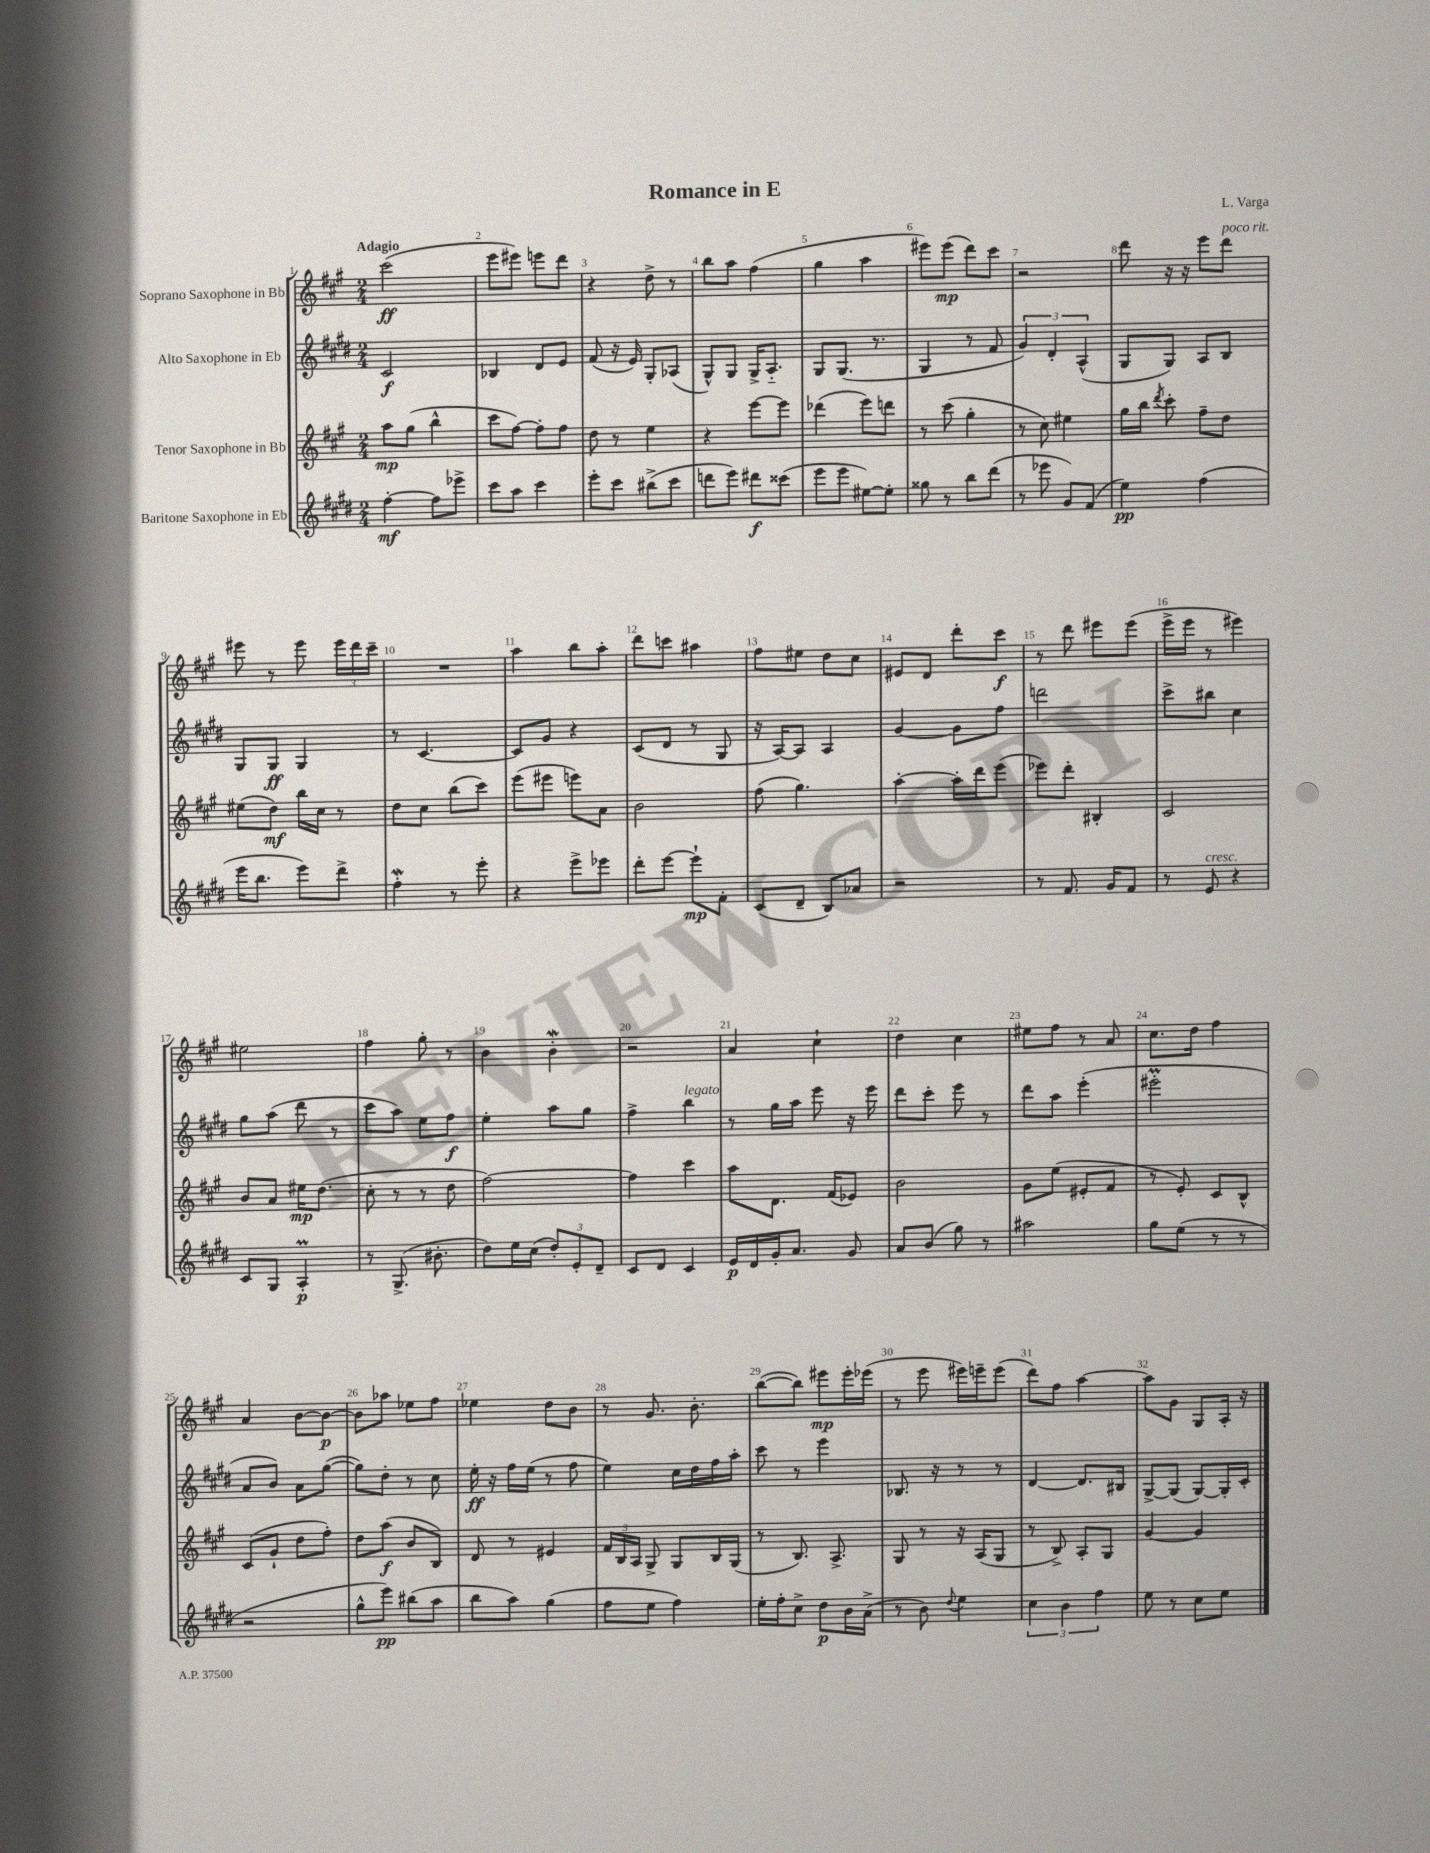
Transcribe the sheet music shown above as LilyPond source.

\header { title = "Romance in E" composer = "L. Varga" }
<<
\new StaffGroup <<
\new Staff = "s0" \with { instrumentName = "Soprano Saxophone in Bb" } {
    \clef treble \key a \major \numericTimeSignature \time 2/4 \tempo "Adagio"
    \autoBeamOff cis'''2\ff( |
    e'''8[ eis'''8]) e'''8[ d'''8] |
    r4 d''8-> r8 |
    b''8[ a''8] fis''4( |
    gis''4 a''4 |
    eis'''8[) eis'''8]\mp( d'''8[) cis'''8] |
    r2 |
    d'''8 r16 r16 e'''8[ d'''8]^\markup { \italic "poco rit." } |
    eis'''8 r8 eis'''8 \tuplet 3/2 { eis'''16[ d'''16 cis'''16]-- } |
    R2 |
    a''4 b''8[ a''8]-. |
    d'''8[ c'''8] ais''4 |
    fis''8[ eis''8] d''8[ cis''8] |
    eis'8[ d'8] d'''8[-. cis'''8]\f |
    r8 d'''8 eis'''8[ eis'''8]( |
    e'''16[-> e'''16] r8 eis'''4) |
    eis''2 |
    fis''4 gis''8-. r8 |
    b'4 b'4-.\mordent |
    r2 |
    a'4 cis''4-! |
    d''4 cis''4 |
    eis''8[ fis''8] r8 a'8 |
    cis''8.[ d''16] fis''4 |
    a'4 b'8[~ b'8]~\p |
    b'8[ aes''8] ees''8[ fis''8] |
    ees''4 d''8[ b'8] |
    r8 gis'8. b'8.-. |
    b''8[~( b''8]) eis'''8[\mp eis'''16-. ees'''16]( |
    r8 e'''8 eis'''16[) e'''16-- e'''8]( |
    d'''8[) fis''8] a''4~ |
    a''8[ gis'8] gis8[ a16]-. r16 \bar "|." |
}
\new Staff = "s1" \with { instrumentName = "Alto Saxophone in Eb" } {
    \clef treble \key e \major \numericTimeSignature \time 2/4
    \autoBeamOff cis'2\f |
    bes4 dis'8[ e'8] |
    fis'8( r16 e'16) gis8[-. aes8]( |
    gis8[-^) gis8] gis16[-> a8.]-_ |
    gis8[ gis8.]( r8. |
    gis4 r8 fis'8 |
    \tuplet 3/2 { gis'4) dis'4-. a4-^( } |
    gis8[ gis8]) a8[ b8] |
    gis8[ gis8]\ff gis4 |
    r8 cis'4.~ |
    cis'8[ gis'8] r4 |
    cis'8[( dis'8] r8 gis8 |
    r16 a16[~) a8] a4 |
    gis'4~ gis'8[ fis''8] |
    d'''2 |
    cis'''8[-> bis''8] cis''4 |
    gis''8[ a''8]( dis'''8 r8 |
    cis'''8[ a''8]) e''8[ fis''8]\f |
    e''4-. a''8[ gis''8] |
    fis''4-> b''4^\markup { \italic "legato" } |
    r8 gis''16[ a''16] e'''8 r16 e'''16 |
    dis'''8[ cis'''8]-. e'''8 r8 |
    dis'''8[ a''8] e'''4-.( |
    eis'''2-.\prall |
    a'8[ b'8]) a'8[ gis''8]~( |
    gis''8[) dis''8]-. r8 cis''8 |
    e''16-.\ff r16 fis''16[ e''16]( r8 fis''8 |
    e''4) cis''16[ dis''16 fis''16 a''16]-. |
    cis'''8 r8 e'''4 |
    bes8. r16 r8 r8 |
    dis'4~ dis'8.[ bis16] |
    gis8[~-> gis8]( gis8[~) gis16-. cis'16]-. \bar "|." |
}
\new Staff = "s2" \with { instrumentName = "Tenor Saxophone in Bb" } {
    \clef treble \key a \major \numericTimeSignature \time 2/4
    \autoBeamOff a''8[\mp gis''8]( b''4-^ |
    cis'''8[ fis''8]~) fis''8[-. fis''8] |
    d''8 r8 e''4 |
    r4 e'''8[~ e'''8] |
    des'''4( e'''8[) d'''8] |
    r8 cis'''8( gis''4-. |
    r8 cis''8) eis''4 |
    gis''16[ b''16] \acciaccatura { d'''8 } cis'''8-. fis''8[-- d''8] |
    eis''8[( d''8]\mf) b''16[ cis''16] r8 |
    d''8[ cis''8] b''8[( cis'''8]) |
    e'''8[( eis'''8] e'''8[) a'8] |
    b'2 |
    fis''8( gis''4.) |
    a''4~-. a''16[-. d'''16 e'''8]( |
    ees'''8[) d'''8]-. bis4-. |
    cis'2 |
    b'8[ a'8] eis''16[\mp d''8.]( |
    cis''8-. r8 r8 d''8 |
    fis''2~) |
    fis''4 cis'''4 |
    a''8[ d'8.] fis'16[( ees'8]) |
    b'2 |
    gis'8[ e''8]( eis'8[-. fis'8] |
    r8 e'8-.) cis'8[ b8]-^ |
    cis'8[( gis'8]-! d''8[ fis''8]-.) |
    d''8[ a''8]\f( b'8[ b8]) |
    d'8 r8 eis'4 |
    \tuplet 3/2 { fis'16[ b16 a16] } gis8-> gis8[ b16 gis16]( |
    r8 b8.) a8.-> |
    gis8 r8 r16 a16[( gis8] |
    r8 b8->) a8[-. gis8] |
    gis'4~ gis'4 \bar "|." |
}
\new Staff = "s3" \with { instrumentName = "Baritone Saxophone in Eb" } {
    \clef treble \key e \major \numericTimeSignature \time 2/4
    \autoBeamOff fis''4~-.\mf fis''8[ ees'''8]-> |
    cis'''8[ a''8] cis'''4 |
    e'''8[-. cis'''8] bis''8[->( cis'''8] |
    d'''8[ e'''8]) dis'''8[\f cisis'''8]( |
    e'''8[ e'''8] eis''8[~) eis''8]-. |
    gisis''8 r8 b''8[ dis'''8]( |
    r8 ees'''8 gis'8[) fis'8]( |
    e''4\pp) fis''4( |
    e'''16[ b''8.] e'''8[) dis'''8]-> |
    fis''4-.\mordent r8 e'''8-. |
    r4 e'''8[-> ees'''8] |
    dis'''8[-. e'''8]~ e'''8[-!\mp fis'8]-. |
    cis'8[( dis'8]-- b8[) aes'8] |
    r2 |
    r8 fis'8. gis'16[ fis'8] |
    r8 e'8^\markup { \italic "cresc." } r4 |
    cis'8[ gis8] a4-.\prall\p |
    r8 gis8.->( bis'8.-. |
    dis''8[) e''16 cis''16]( \tuplet 3/2 { dis''8[-.) e'8-. dis'8]-- } |
    cis'8[ dis'8] cis'4 |
    e'16[\p dis'16 gis'16-. a'8.] gis'8 |
    a'8[ b'8]( gis''8) r8 |
    ais''2 |
    gis''8[ e''8]( r8 r8 |
    r2 |
    gis''8[-^ e'''8]\pp) bis''8[( a''8] |
    b''8[ a''8]) gis''4( |
    fis''8[ e''8] fis''4) |
    e''16[-. fis''16-. cis''8]-> dis''8[\p b'16 a'16]->( |
    r8 b'8) \appoggiatura { dis''8 } e''4 |
    \tuplet 3/2 { cis''4 b'4 fis''4 } |
    e''8 r8 cis''8[ e''8] \bar "|." |
}
>>
>>
\layout { \context { \Score \override BarNumber.break-visibility = ##(#f #t #t) barNumberVisibility = #all-bar-numbers-visible } }
